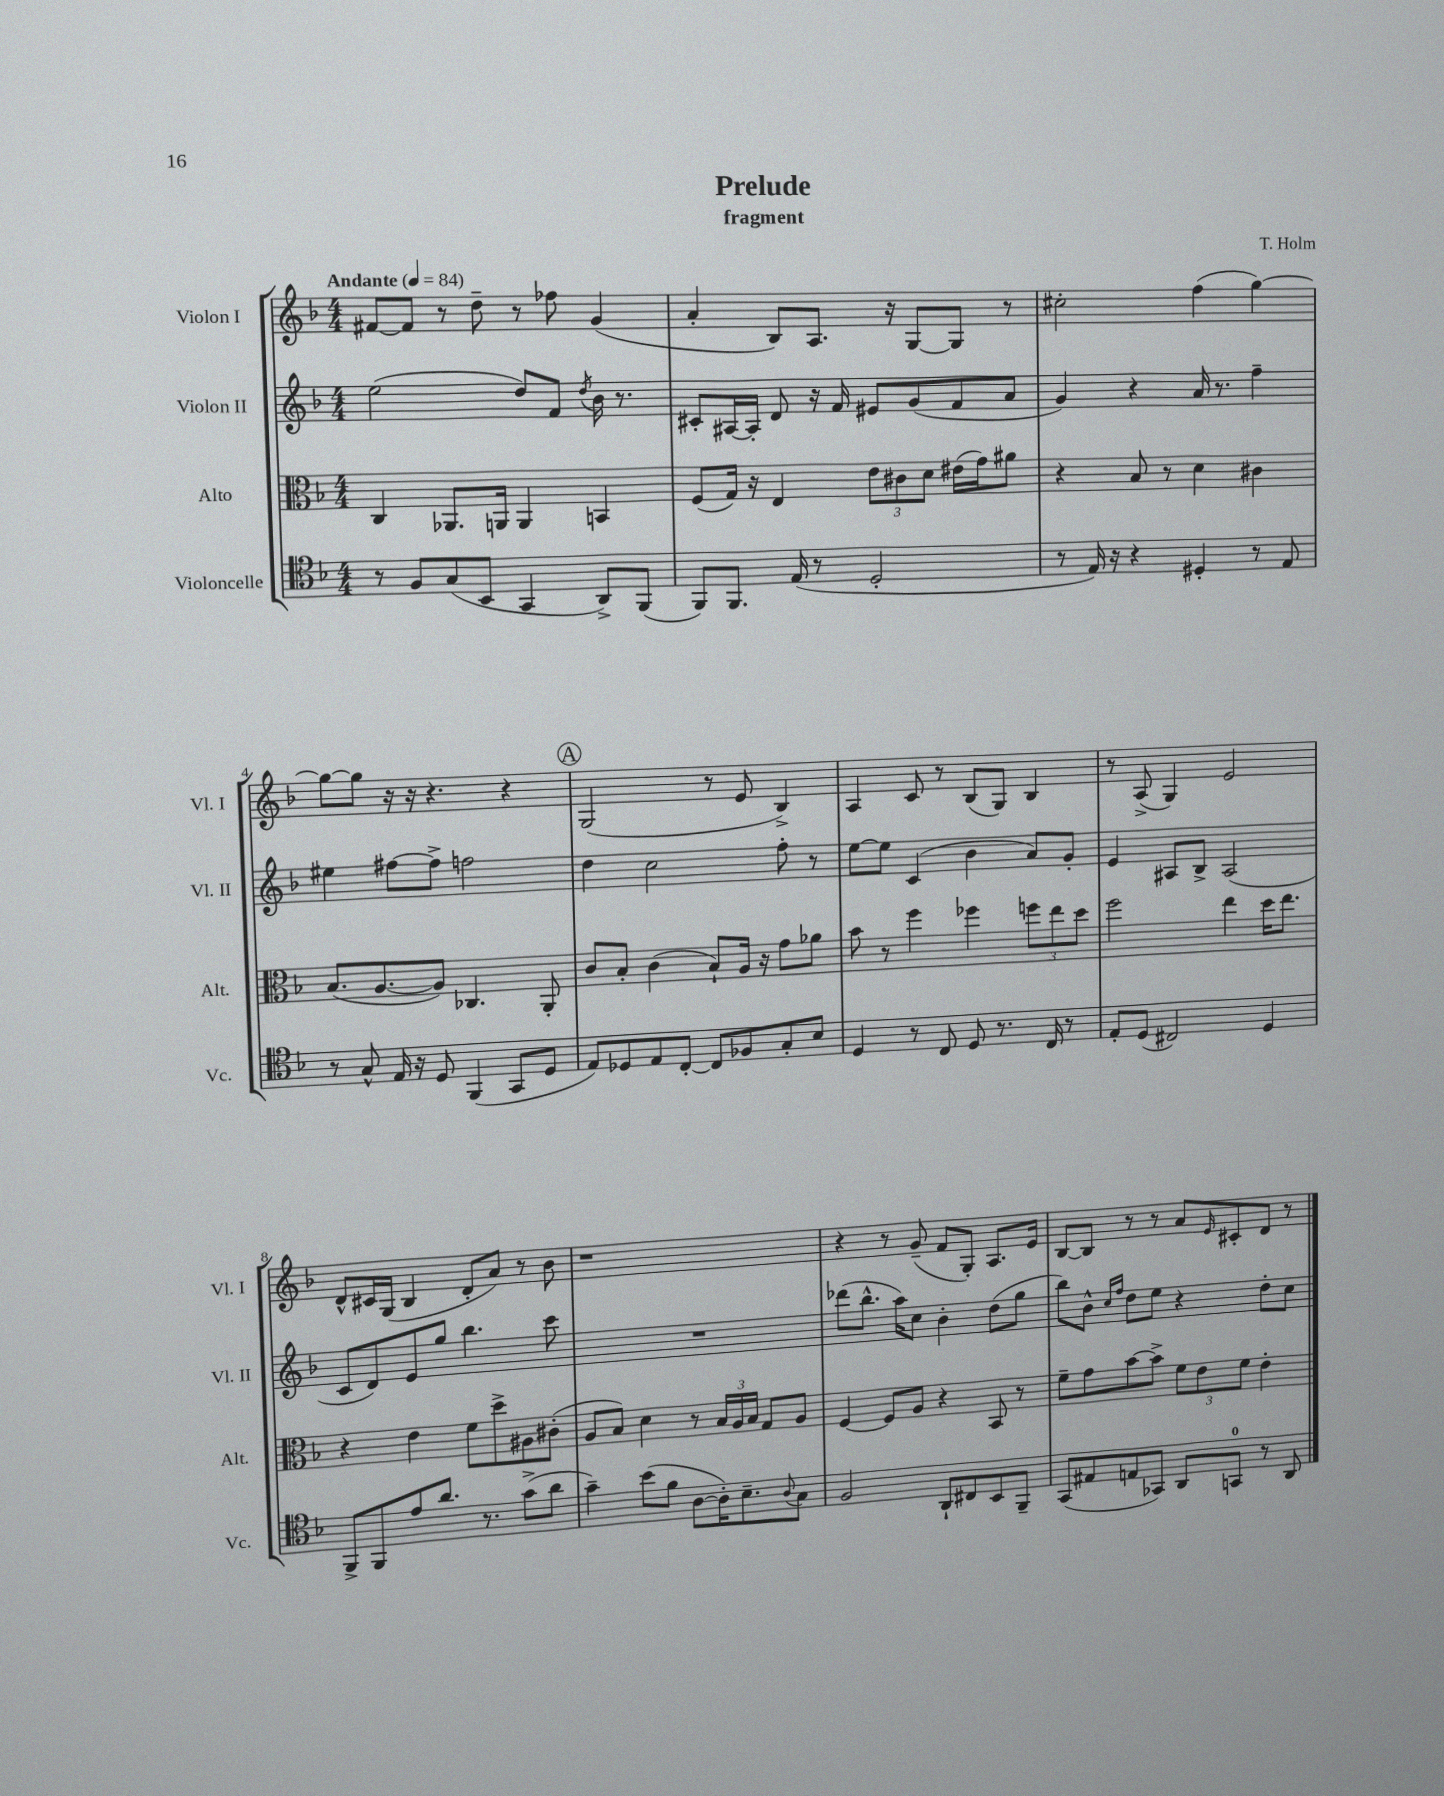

**kern	**kern	**kern	**kern
*staff4	*staff3	*staff2	*staff1
*clefC4	*clefC3	*clefG2	*clefG2
*k[b-]	*k[b-]	*k[b-]	*k[b-]
*M4/4	*M4/4	*M4/4	*M4/4
*MM84	*MM84	*MM84	*MM84
8r	4C	(2ee	[8f#
8F	.	.	8f#]
(8G	8.AA-	.	8r
8BB-	.	.	8dd~
.	16AA	.	.
4GG	4AA	8dd)	8r
.	.	8f	8ff-
.	.	8qdd	.
8AA^)	4BB	16b-	(4g
.	.	8.r	.
(8FF	.	.	.
=	=	=	=
8FF)	(8F	8c#'	4a'
8.FF	16G)	[16A#	.
.	16r	16A#']	.
.	4E	8d	8B-)
(16E	.	.	.
8r	.	16r	8.A
.	.	16f	.
2D'	12e	8e#	.
.	.	.	16r
.	12c#	.	.
.	.	(8g	[8G
.	12d	.	.
.	(16e#	8f	8G]
.	16g)	.	.
.	8a#	8a	8r
=	=	=	=
8r	4r	4g)	2cc#'
16E)	.	.	.
16r	.	.	.
4r	8B-	4r	.
.	8r	.	.
4D#'	4d	16a	(4ff
.	.	8.r	.
8r	4c#	4ff~	[4gg)
8E	.	.	.
=	=	=	=
8r	(8.B-	4ee#	8gg_
8G^^	.	.	8gg]
.	[8.A	.	.
16E	.	[8ff#	16r
16r	.	.	16r
8D	8A])	8ff#^]	4.r
(4FF	4.C-	2ff	.
8GG	.	.	4r
8D	8AA'	.	.
=	=	=	=
8E)	8c	4dd	(2G
8D-	8B-'	.	.
8E	(4c	2cc	.
[8C'	.	.	.
8C]	8B-`)	.	8r
8F-	16A	.	8e
.	16r	.	.
8G'	8g	8ff'	4B-^)
8B-	8a-	8r	.
=	=	=	=
4D	8b-	[8ee	4A
.	8r	8ee]	.
8r	4ff	(4c	8c
8C	.	.	8r
8D	4ff-	4b-	(8B-
8.r	.	.	8G)
.	12ff	8a)	4B-
16C	.	.	.
.	12ee	.	.
8r	.	8g'	.
.	12dd	.	.
=	=	=	=
8E'	2ff	4e	8r
(8D	.	.	(8A^
2C#)	.	8A#	4G)
.	.	8B-^	.
.	4ee	(2A#	2e
4D	16dd	.	.
.	8.ee	.	.
=	=	=	=
8FF^	4r	8c	8d^^
8FF	.	8d)	16c#
.	.	.	(16G
8e	4e	8e	4B-
8.a	.	8gg	.
.	8f	4.bb-	8d'
8.r	.	.	.
.	8dd^	.	8a)
(8g^	8A#	.	8r
8a	(8c#'	8ccc	8b-
=	=	=	=
4g~)	8A	1r	1r
.	8B-)	.	.
(8b-	4d	.	.
8f	.	.	.
[8A	8r	.	.
16A'])	24B-	.	.
.	24A	.	.
8.B-~	.	.	.
.	24B-	.	.
.	8G	.	.
8qqA	.	.	.
8G	8A	.	.
=	=	=	=
2F	[4F	(8ddd-	4r
.	.	8.bb-^^	.
.	8F]	.	8r
.	.	16aa)	.
.	8A	8cc	(8g~
8AA`	4r	4b-'	8f
8C#	.	.	8G')
8BB-	8BB-	(8dd	8.A
8FF~	8r	8gg	.
.	.	.	16e
=	=	=	=
(8GG	8f~	8bb-)	[8B-
8E#	8g	8b-^^	8B-]
.	.	16qqcc	.
.	.	16qqff	.
8E	[8b-	8dd	8r
8GG-)	8b-^]	8ee	8r
8AA	12f	4r	8a
.	12e	.	.
.	.	.	16qqe
8GG	.	.	8c#'
.	12f	.	.
8r	4e'	8dd'	8d
8AA	.	8cc	8r
==	==	==	==
*-	*-	*-	*-
